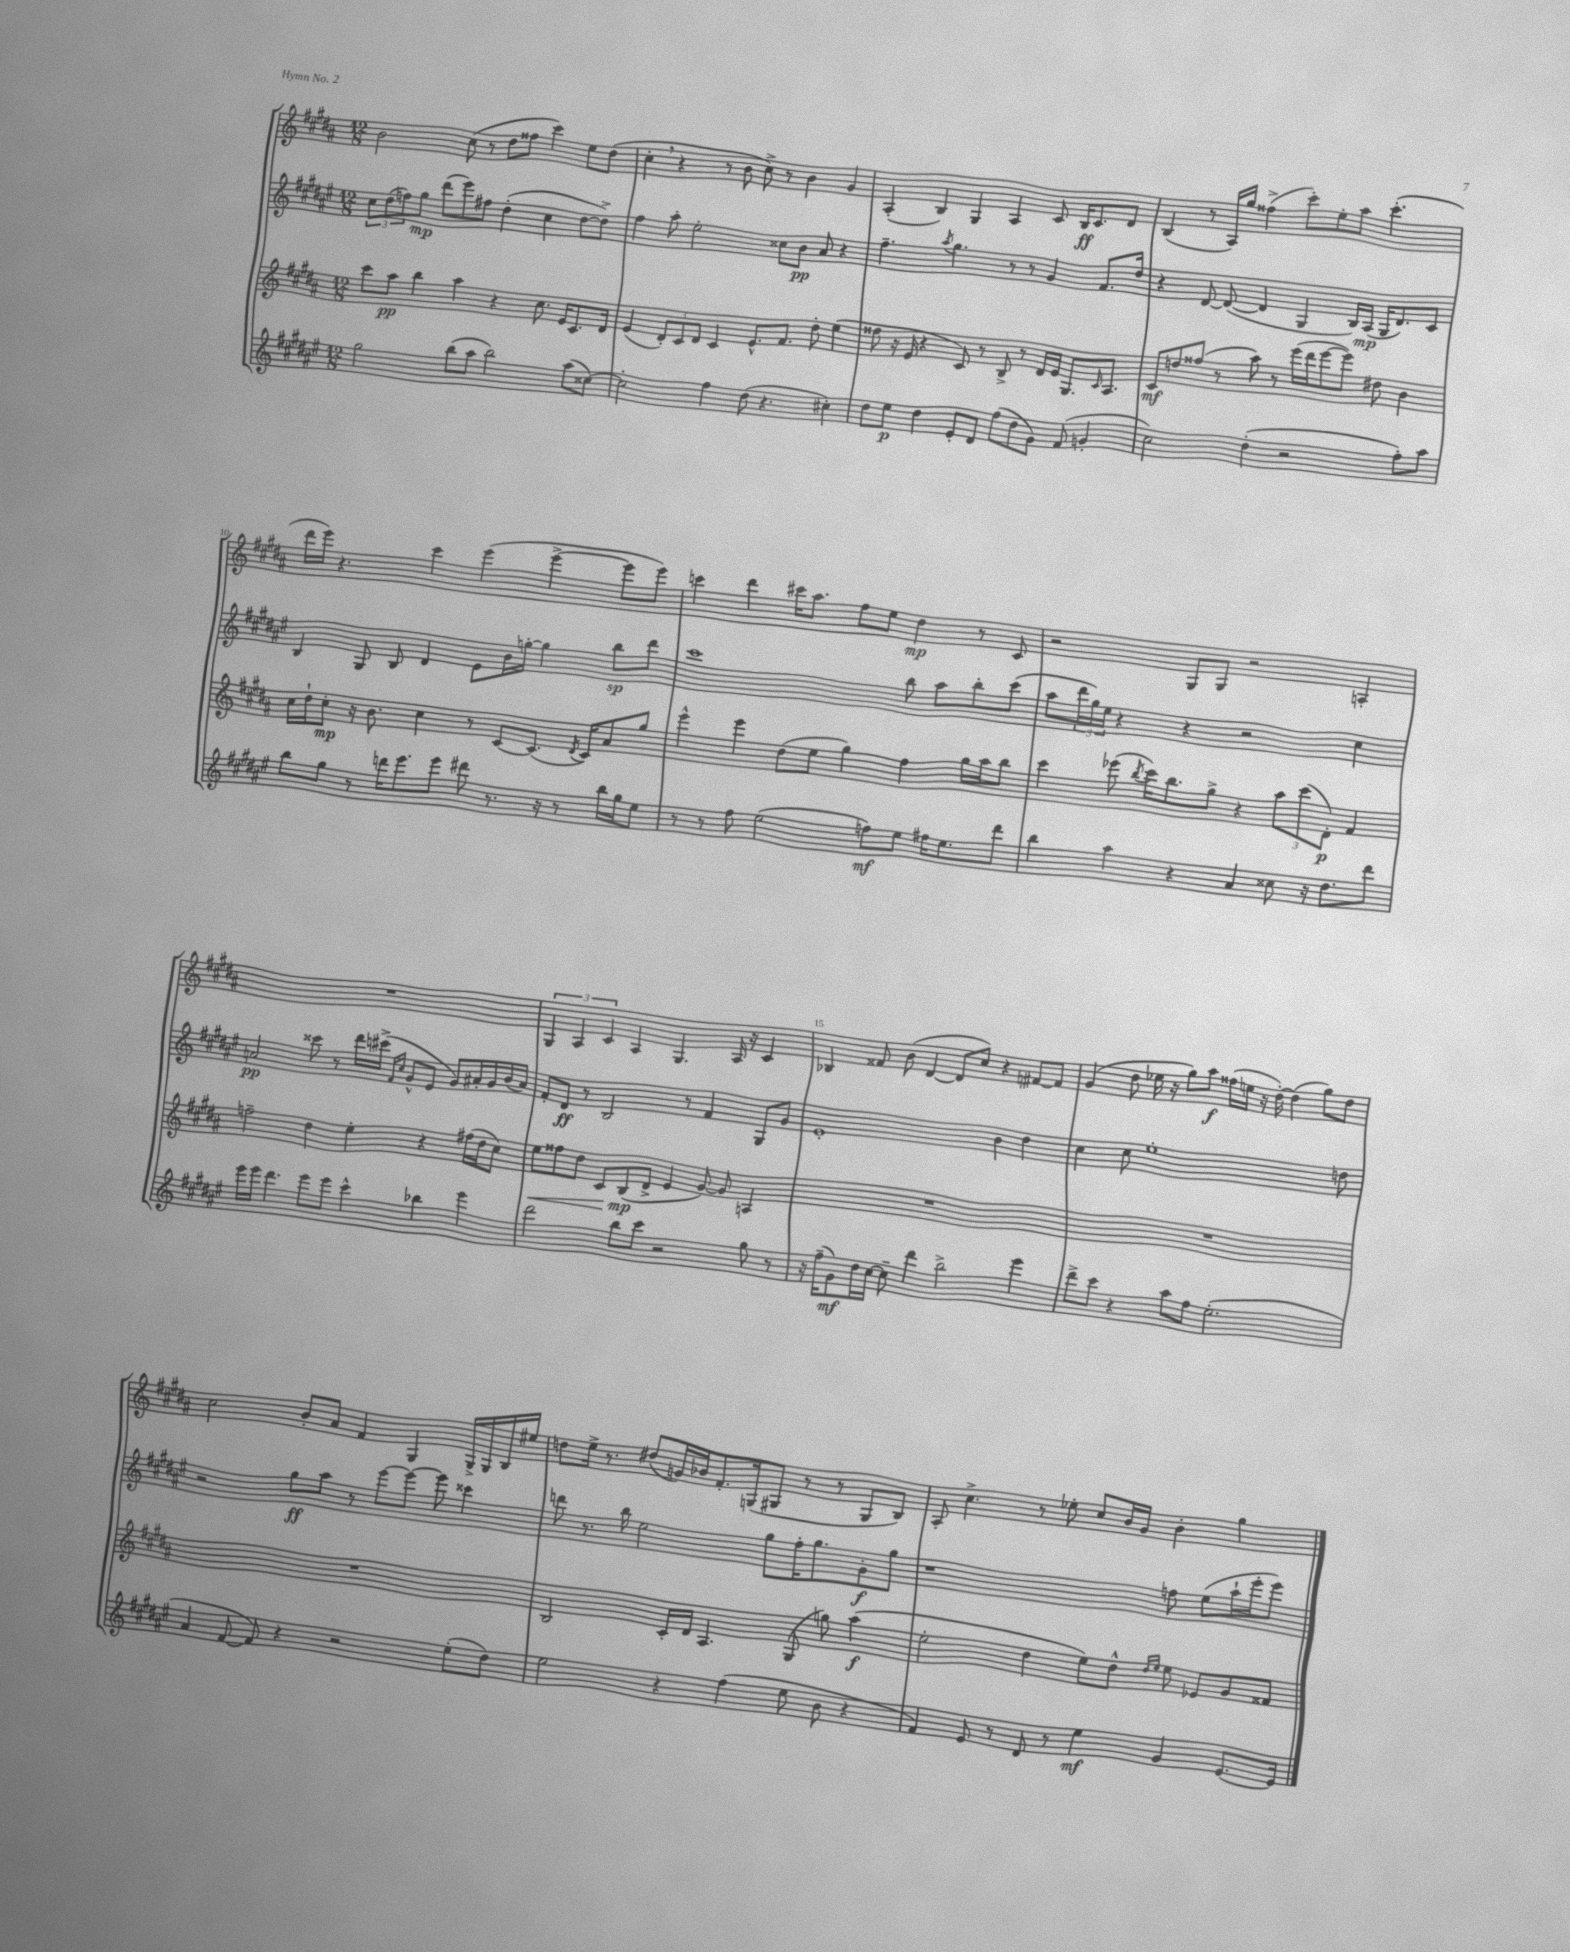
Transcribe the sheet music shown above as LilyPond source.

<<
\new StaffGroup <<
\new Staff = "s0" {
    \clef treble \key b \major \numericTimeSignature \time 12/8
    b'2 cis''8( r8 dis''8 fisis''8 cis'''4) e''8 dis''8( |
    cis''4-. \breathe r4 r8 b'8 cis''8->) r8 b'4 gis'4 |
    ais4-.( b4) gis4 ais4 cis'8 b16\ff cis'8. dis'8 |
    b4( r8 ais16) gis''16 fisis''4->( cis'''8-.) e''8-. ais''8 cis'''4.-.( |
    dis'''16 e'''16) r4. cis'''4 e'''4( e'''4~-> e'''8 e'''8) |
    c'''4 dis'''4 cis'''16 ais''8. fis''8 e''8 dis''4\mp r8 cis'8 |
    r2 gis8 gis8 r2 a4-. |
    R1. |
    \tuplet 3/2 { gis4 ais4 cis'4 } ais4 gis4. ais16 r16 cis'4 |
    bes4 fisis'8 b'8( dis'4~ dis'8 cis''8) r4 fis'8~ fis'8 |
    gis'4( dis''8 ees''16 r16 gis''8) ais''8\f fisis''16( e''16 r16 dis''16~-.) dis''4( gis''8) dis''8 |
    cis''2 b'8-. ais'8 fis'4 gis4 gis16-> gis16 b16 eis''16 |
    d''8 e''16-> r8. dis''8( g'16) bes'16 fis'8.-. g16( gis8 r8 r8 gis8 b8) |
    ais8-. cis''4.-> r8 ees''8-. cis''8 b'16 gis'16 b'4-. gis''4 \bar "|." |
}
\new Staff = "s1" {
    \clef treble \key fis \major \numericTimeSignature \time 12/8
    \tuplet 3/2 { cis''8 dis''8( f''8) } gis''8\mp dis'''8( eis'''8) fis''8 dis''4-.( cis''4 dis''8~ dis''8->) |
    fis''4 ais''8-. eis''2-. cisis''8 b'8\pp ais'8 r4 |
    fis''4.-- \acciaccatura { ais''8 } gis''4. r8 r8 gis'4 fis'8. dis''16 |
    r4 dis'8~ dis'8~( dis'4 gis4 b16) ais16\mp( gis16 dis'8.) cis'8 |
    b4 gis8 b8 dis'4 eis'8 b'16 g''16~-. g''4 b''8\sp dis'''8 |
    cis'''1 b''8 ais''8 b''8-. cis'''8( |
    ais''8 \tuplet 3/2 { dis'''16 gis''16) eis''16 } r4 r4 r2 cis''4 |
    a'2\pp cisis'''8 r8 dis'''16 cis'''16->( \grace { fis'16 cis''16 } gis'8-^ eis'8 gis'8) ais'16-. gis'16 b'16( ais'16) |
    fis'8-. dis'8\ff r8 b2 r8 fis'4 gis8 gis'8 |
    eis'1-. b'4 dis''4 |
    cis''4 cis''8 eis''1-. d''8 |
    r2 gis''8\ff ais''8 r8 eis'''8~ eis'''8~ eis'''8 cisis'''4 |
    d'''8 r8. b''16 eis''2 gis''8 fis''16-. gis''8. gis'8-.\f gis''8 |
    r1 f''8 eis''8( ais''16-! eis'''16-. eis'''8) \bar "|." |
}
\new Staff = "s2" {
    \clef treble \key b \major \numericTimeSignature \time 12/8
    cis'''8 ais''8\pp b''4 ais''4 r4 cis''8. e'16 cis'8. dis'16 |
    e'4( \tuplet 3/2 { dis'8-.) cis'8 dis'8 } cis'4 e'8.-^ fis'8. dis''8-. e''4( |
    fisis''8 r16 e'16 r4 cis'8) r8 b8-> r8 dis'16 e'16 gis8. \grace { cis'16 } ais8. |
    cis'8\mf d''8 fisis''8( r8 ais''8) r8 e'''16( dis'''16 e'''8~ e'''8) dis''8 b'4 |
    cis''16 dis''16-! cis''8-.\mp r16 b'8. cis''4 r8 cis'8~ cis'8.( \acciaccatura { dis'8 } cis'16) ais'8 gis''8 |
    e'''4-^ e'''4 dis''8( e''8 gis''4) fis''4 gis''16 ais''16 b''8 |
    cis'''4 ees'''8( \acciaccatura { b''8 } cis'''16) b''8. gis''8-> r4 \tuplet 3/2 { ais''8 cis'''8( dis'8-.\p) } fis'4 |
    f''2-- dis''4 e''4-. r4 fis''16( dis''16 cis''8) |
    e''8\< fisis''8 dis''8 cis'8 b8\mp\!( dis'8-> e'4 gis'8~) gis'8 a4 |
    R1. |
    R1. |
    R1. |
    b2 cis'16-. dis'16 ais4. gis8( g''8) ais''4\f( |
    e''2-. dis''4 e''8) dis''8-^ \grace { dis''16 e''16 } e''8 ees'8 gis'8 fisis'8 \bar "|." |
}
\new Staff = "s3" {
    \clef treble \key fis \major \numericTimeSignature \time 12/8
    gis''2 b''8( ais''8 b''2) ais''8( cisis''8~) |
    cisis''2-. fis''4 dis''8( r4. cis''4-.) |
    dis''8 eis''8\p dis''4 eis'8-. dis'8 fis''8( dis''8 gis'8) fis'8( g'4-. |
    cis''2) dis''4-.( r2 fis''8-.) ais''8 |
    b''8 gis''8 r8 d'''16 eis'''8. eis'''8 dis'''8 r8. r16 r8 b''16 gis''16 eis''8 |
    r8 r8 fis''8 eis''2( f''8\mf) eis''8 fis''16 eis''8. dis'''8 |
    b''4 ais''4 r4 ais'4 cisis''8 r16 dis''8. dis'''8 |
    eis'''16 eis'''16 dis'''4. eis'''8 eis'''8 cis'''4-^ bes''4 eis'''4 |
    dis'''2 b''8 cis'''8 r2 gis''8 r8 |
    r16 fis''16--( gis'8\mf) dis''16 cis''16~ cis''8-- dis'''4 b''2-> eis'''4 |
    dis'''8-> cis'''8 r4 ais''8 fis''8 eis''2.-.( |
    ais'4 fis'8~ fis'8) r4 r2 eis''8-.( dis''8) |
    eis''2 r4 fis''4( eis''8 b'8 r4 |
    fis'4) eis'8 r8 dis'8 r8 eis''4\mf gis'4 eis'8.~ eis'16 \bar "|." |
}
>>
>>
\layout { \context { \Score currentBarNumber = #6 \override BarNumber.break-visibility = ##(#f #t #t) barNumberVisibility = #(every-nth-bar-number-visible 5) } }
